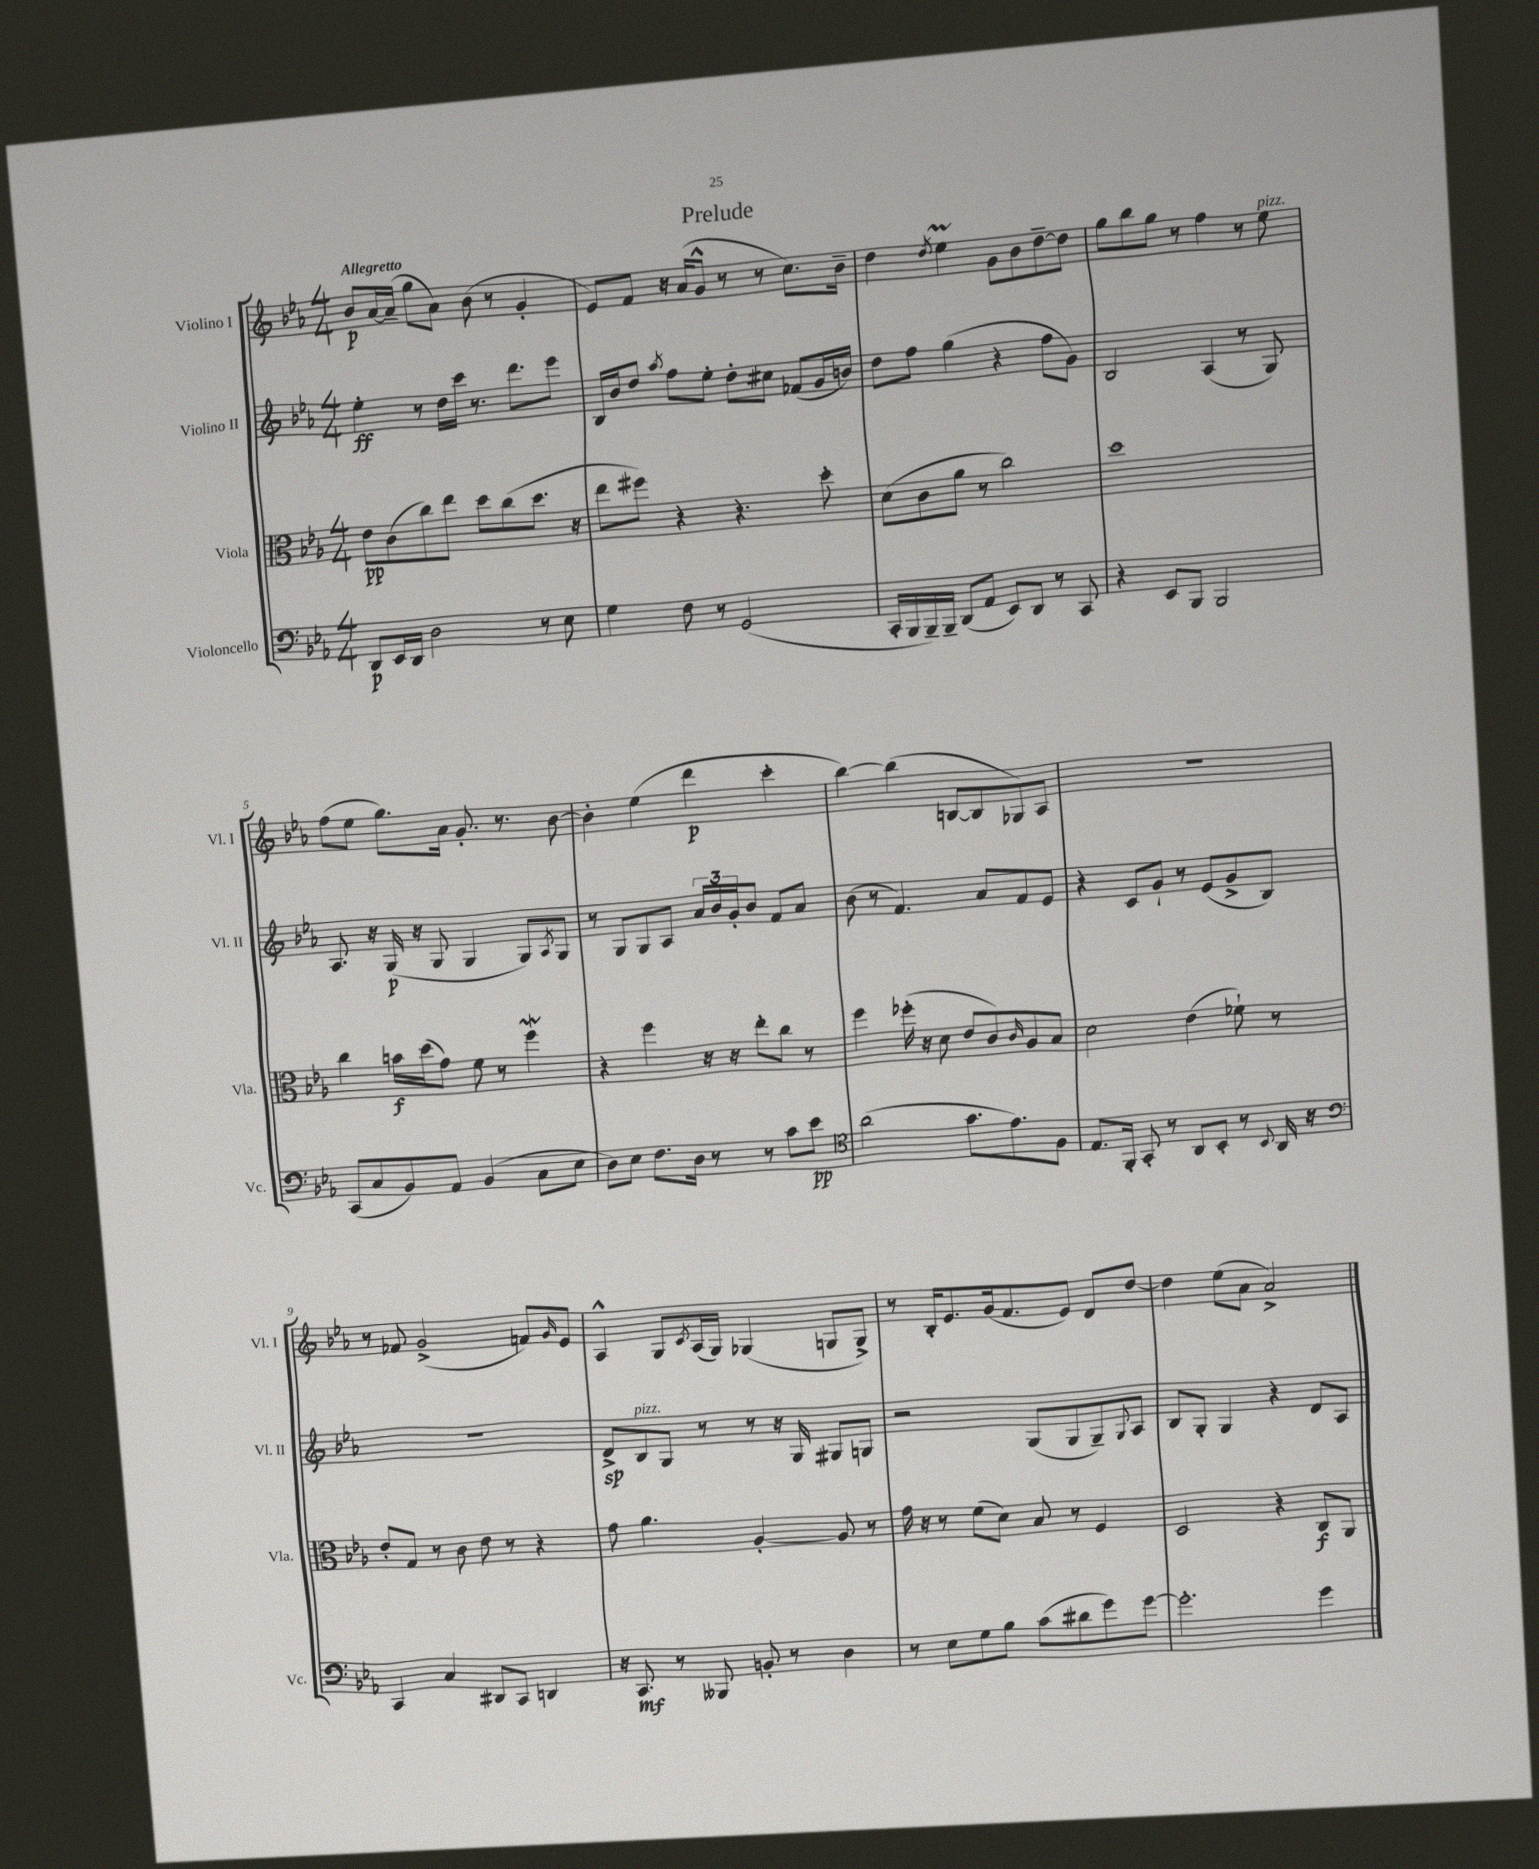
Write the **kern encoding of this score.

**kern	**kern	**kern	**kern
*staff4	*staff3	*staff2	*staff1
*clefF4	*clefC3	*clefG2	*clefG2
*k[b-e-a-]	*k[b-e-a-]	*k[b-e-a-]	*k[b-e-a-]
*M4/4	*M4/4	*M4/4	*M4/4
8DD/L	8e-\L	4ee-'\	8b-/L
16EE-/L	(8c\	.	[16a-/L
16DD/JJ	.	.	(16a-~/]JJ
2D\	8cc\)	8r	8gg\L
.	8ee-\J	16dd\LL	8a-\J)
.	.	16ccc\JJ	.
.	8dd\L	8.r	(8b-\
.	(8cc\	.	8r
.	.	8.ddd\L	.
8r	8.dd\J	.	4g'/
8E-\	.	8eee-\J	.
.	16r	.	.
=	=	=	=
4G\	8ee-\L	16B-/LL	8e-/L)
.	.	16b-/J	.
.	8ff#\J)	8dd/J	8f/J
.	.	8qaa-/	.
8F\	4r	8ff\L	16r
.	.	.	(16a-/LK
8r	.	8ee-'\J	8g^^/J
(2GG/	4.r	8dd'\L	8r
.	.	8cc#\J	8r
.	.	(8f-/L	8.cc\L)
.	8dd'\	16g/L	.
.	.	16b/JJ)	16b-~\Jk
=	=	=	=
16CC'/LL	(8d\L	8dd\L	4dd\
16BBB-/	.	.	.
16BBB-~/)	8c\	8ff\J	.
16BBB-~/JJ	.	.	.
.	.	.	8qdd/
(8DD/L	8a-\J	(4gg\	4ee-\
8AA-/J	8r	.	.
8EE-/L)	2cc\)	4r	8g\L
8DD/J	.	.	8b-\
8r	.	8ff\L	[8dd~\
8CC/	.	8g\J)	8dd\]J
=	=	=	=
4r	1dd	2B-/	8gg\L
.	.	.	8bb-\
8EE-/L	.	.	8gg\J
8BBB-/J	.	.	8r
2BBB-/	.	(4A-/	4ff\
.	.	8r	8r
.	.	8G/)	8ee-\
=	=	=	=
(8CC/L	4cc\	8.A-/	(8ff\L
8C/	.	.	8ee-\J
.	.	16r	.
8BB-/)	16b\LL	(16G/	8.gg\L)
.	(16dd\J	16r	.
8AA-/J	8g\J)	8G/	.
.	.	.	16a-\Jk
(4BB-/	8f\	4G/	8.g'/
.	8r	.	.
.	.	.	8.r
8C\L	4ff\	8G/L)	.
.	.	8qA-/	.
8E-\J	.	8G/J	[8b-\
=	=	=	=
8D\L)	4r	8r	4b-'\]
8E-\J	.	8G/L	.
8.F\L	4ff\	8G/	(4ee-\
.	.	8A-/J	.
16D\Jk	.	.	.
8r	16r	24a-/LL	4ddd\
.	.	24b-/	.
.	16r	.	.
.	.	24g'/J	.
8r	8ee-'\L	8b-/J	.
8c\L	8cc\J	8f/L	4ccc'\
8e-\J	8r	8a-/J	.
=	=	=	=
*clefC4	*	*	*
(2a-\	4ff\	(8b-\	[4bb-\)
.	.	8r	.
.	(16ff-'\	4.f/)	(4bb-\]
.	16r	.	.
.	8d\	.	.
8.g\L	8e-/L	.	[8B/L
.	8c/)	8a-/L	8B/]
8.e-\)	.	.	.
.	16qqc/	.	.
.	8A-/	8f/	8G-/)
8F\J	8B-/J	8e-/J	8A-/J
=	=	=	=
8.E-/L	2d\	4r	1r
16FF'/Jk	.	.	.
8GG'/	.	8c/L	.
8r	.	8g`/J	.
8AA-/L	(4e-\	8r	.
8BB-'/J	.	(8e-/L	.
8r	8f-`\)	8g^/	.
8qqBB-/	.	.	.
16AA-/	8r	8B-/J)	.
16r	.	.	.
=	=	=	=
*clefF4	*	*	*
4CC/	8e-'/L	1r	8r
.	8G/J	.	8f-/
4C/	8r	.	(2g^/
.	8c\	.	.
8DD#/L	8e-\	.	.
8CC/J	8r	.	.
4DD/	4r	.	8f/L)
.	.	.	16qqg/
.	.	.	8e-/J
=	=	=	=
16r	8g\	8d^/L	4A-^^/
8.CC/	.	.	.
.	4.a-\	8B-/	.
8r	.	8G/J	8G/L
.	.	.	8qc/
8BBB--/	.	8r	(16A-/L
.	.	.	16G/JJ)
8BB'/	[4A-'/	8r	(4G-/
8r	.	16r	.
.	.	16G/	.
4D\	8A-/]	8G#/L	8G/L
.	8r	8G/J	8G^/J)
=	=	=	=
8r	16g\	2r	8r
.	16r	.	.
8E-\L	8r	.	16B-'/LK
.	.	.	8.e-/
8G\	(8f\L	.	.
8B-\J	8d\J)	.	(16g/k
.	.	.	8.f/
(8c\L	8B-/	(8G/L	.
8d#\	8r	8G/	8e-/J)
8g\)	4F/	8G~/)	8d/L
.	.	8qqG/	.
[8g\J	.	8A-/J	[8dd/J
=	=	=	=
2.g'\]	2D/	8B-/L	4dd\]
.	.	8G'/J	.
.	.	4G/	(8ee-\L
.	.	.	8a-\J
.	4r	4r	2a-^/)
4g\	8C/L	8d/L	.
.	8AA-/J	8A-/J	.
==	==	==	==
*-	*-	*-	*-
